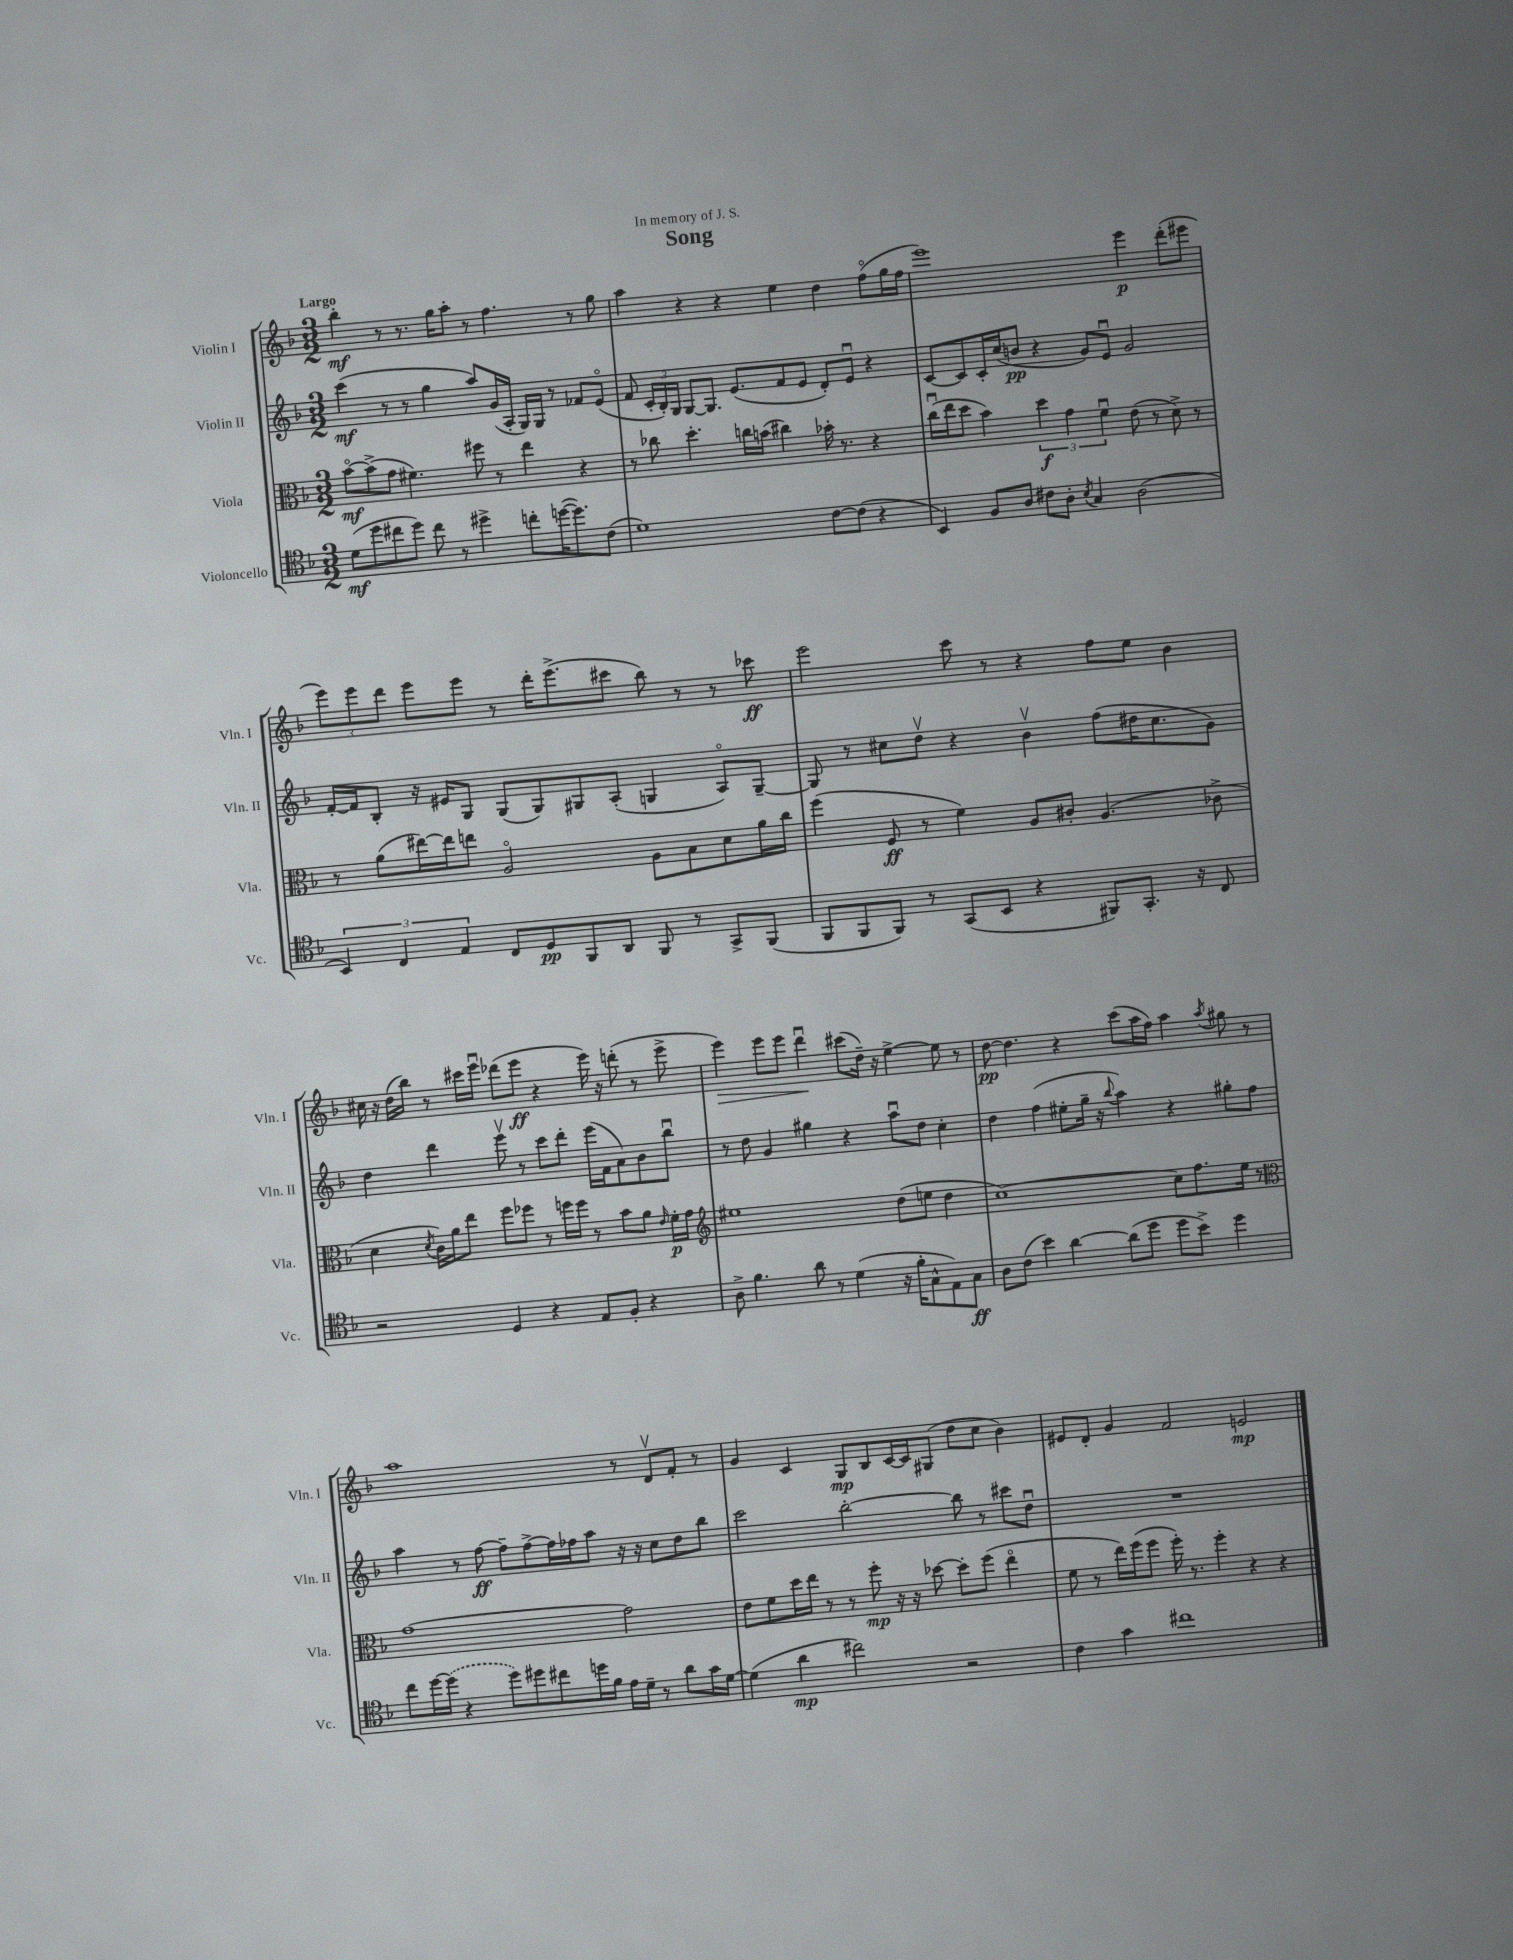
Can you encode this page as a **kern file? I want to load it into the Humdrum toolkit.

**kern	**kern	**kern	**kern
*staff4	*staff3	*staff2	*staff1
*clefC4	*clefC3	*clefG2	*clefG2
*k[b-]	*k[b-]	*k[b-]	*k[b-]
*M3/2	*M3/2	*M3/2	*M3/2
(8d	[8b-o	(4ccc	4bb-'
8dd	(8b-^]	.	.
8cc#	8g	8r	8r
8dd)	4.f#)	8r	8.r
8cc#	.	4gg	.
.	.	.	16gg
8r	.	.	8aa'
4dd#^	8ff#	8aa)	8r
.	8r	(16g	4.ff
.	.	16A'	.
8cc'	4ee	16G)	.
.	.	16G	.
([16dd	.	8r	.
8.dd])	.	.	.
.	4r	8f-	8r
(8c	.	(8eo	8gg
=	=	=	=
1d)	8r	8f	4aa
.	8cc-	24c'	.
.	.	24B-')	.
.	.	24G	.
.	4.dd'	[8G	4r
.	.	8.G]	.
.	.	.	4r
.	.	(8.e	.
.	16cc	.	.
.	(16b	.	.
.	4cc#)	8f	4ee
.	.	8e	.
[8c	16b-'	8d')	4dd
.	8.r	.	.
(8c]	.	8eu	.
4r	4r	4r	(8ffo
.	.	.	16gg
.	.	.	16ff
=	=	=	=
4BB-)	(16ccu	[8c	1eee)
.	16ee	.	.
.	8dd	8c]	.
8F	4b-)	16c'	.
.	.	(16cc	.
8A	.	8b	.
8c#	6dd	4r	.
8A'	.	.	.
.	6g	.	.
8qB-	.	.	.
4G	.	8g)	.
.	6fu	.	.
.	.	8eu	.
(2A	(8e	2g	4eee
.	8r	.	.
.	8d^)	.	(8ddd'
.	8r	.	8eee#
=	=	=	=
6BB-)	8r	[16f'	12eee)
.	.	16f]	.
.	.	.	12eee
.	(8a	8B-'	.
6C	.	.	12ddd
.	[16ee#)	16r	8eee
.	16ee#]	16e#	.
6E	.	.	.
.	8ee	8G	8eee
8C	2Ao	(8G	8r
8D	.	8G)	16ddd'
.	.	.	(8.eee^
8FF	.	8G#	.
8AA	.	(8A'	8ccc#
8FF	8A	4G	8bb-)
8r	8B-	.	8r
8GG^	8d	8Ao)	8r
(8FF	16a	[8G~	8ccc-
.	16cc	.	.
=	=	=	=
8FF	(4ff	8G]	2eee
8FF	.	8r	.
8FF)	8F	8cc#	.
8r	8r	8ddv	.
(8GG	4f)	4r	8ccc
8BB-	.	.	8r
4r	8A	4b-v	4r
.	8c#'	.	.
8FF#)	(4.A	(8ff	8ff
8.GG'	.	16dd#	8ee
.	.	8.cc#	.
.	.	.	4b-
16r	.	.	.
8C	8c-^	8g)	.
=	=	=	=
2r	4d	4dd	16cc#
.	.	.	16r
.	.	.	(16dd
.	.	.	16bb-)
.	8qd	.	.
.	16c)	4ddd	8r
.	16a	.	.
.	8ee	.	16ccc#
.	.	.	16eeeu
4D	8ff	8eeev	(8ddd-
.	8ff-	8r	8eee
4r	8r	8ccc	4r
.	16ff	8ddd'	.
.	16ff	.	.
8E	8r	(16eee	16eee)
.	.	16f	16r
8F'	8b-	8a)	(8ddd'
4r	8a	8b-	8r
.	16qqe	.	.
.	16f'	8bb-u	8eee^
.	16g	.	.
=	=	=	=
*	*clefG2	*	*
8A^	1ee#	8r	4eee)
4.f	.	8dd	.
.	.	4g	8eee
.	.	.	8eee
8a	.	4gg#	4dddu
8r	.	.	.
(4d	.	4r	(8ccc#
.	.	.	16dd~)
.	.	.	16r
16r	(8dd	8aau	[4ee^
16f'	.	.	.
8G^^	8ee	8dd	.
8E)	4dd	4cc'	8ee]
8G	.	.	8r
=	=	=	=
8A	[1cc)	4dd	[8dd
(8c	.	.	4.dd]
4b-)	.	(4ff	.
[4a	.	8ee#'	4r
.	.	16gg~	.
.	.	16r	.
.	.	8qqbb-	.
(8a]	.	4aa)	(8ccc
8dd	.	.	16aa
.	.	.	16ff)
8dd	8cc]	4r	4aa
8b-^)	8.ff	.	.
.	.	.	8qaa
4dd	.	8gg#'	8gg#
.	16ee	.	.
.	8r	8ff	8r
=	=	=	=
*	*clefC3	*	*
8cc	[1g	4aa	1aa
[16dd	.	.	.
(16dd]	.	.	.
4r	.	8r	.
.	.	[8ff	.
8dd)	.	8ff~]	.
8dd#	.	[8ff^	.
8cc#	.	16ff]	.
.	.	16ff-	.
16dd	.	8aa	.
16f	.	.	.
16e	2g]	16r	8r
16d~	.	16r	.
8r	.	8cc	8dv
8a	.	8dd	8f'
16g	.	8bb-	8r
[16d	.	.	.
=	=	=	=
(4d]	8e	2ccc	4g
.	8f	.	.
4a	16dd	.	4c
.	16ee	.	.
.	8r	.	.
2cc#)	8r	[2bb-'	8G
.	8ff'	.	8B-
.	16r	.	[16c
.	16r	.	16c]
.	[8dd-	.	(8G#
2r	8dd-']	8bb-]	8dd
.	(8ff	8r	8cc
.	4eeo	8ccc#	4b-)
.	.	8ddu	.
=	=	=	=
4c	8f	1.r	8e#
.	8r	.	8d'
4g	16ee)	.	4g
.	(16ff	.	.
.	8ff	.	.
1cc#	16ff')	.	2f
.	8.r	.	.
.	4ff'	.	.
.	4r	.	2e
.	4r	.	.
==	==	==	==
*-	*-	*-	*-
